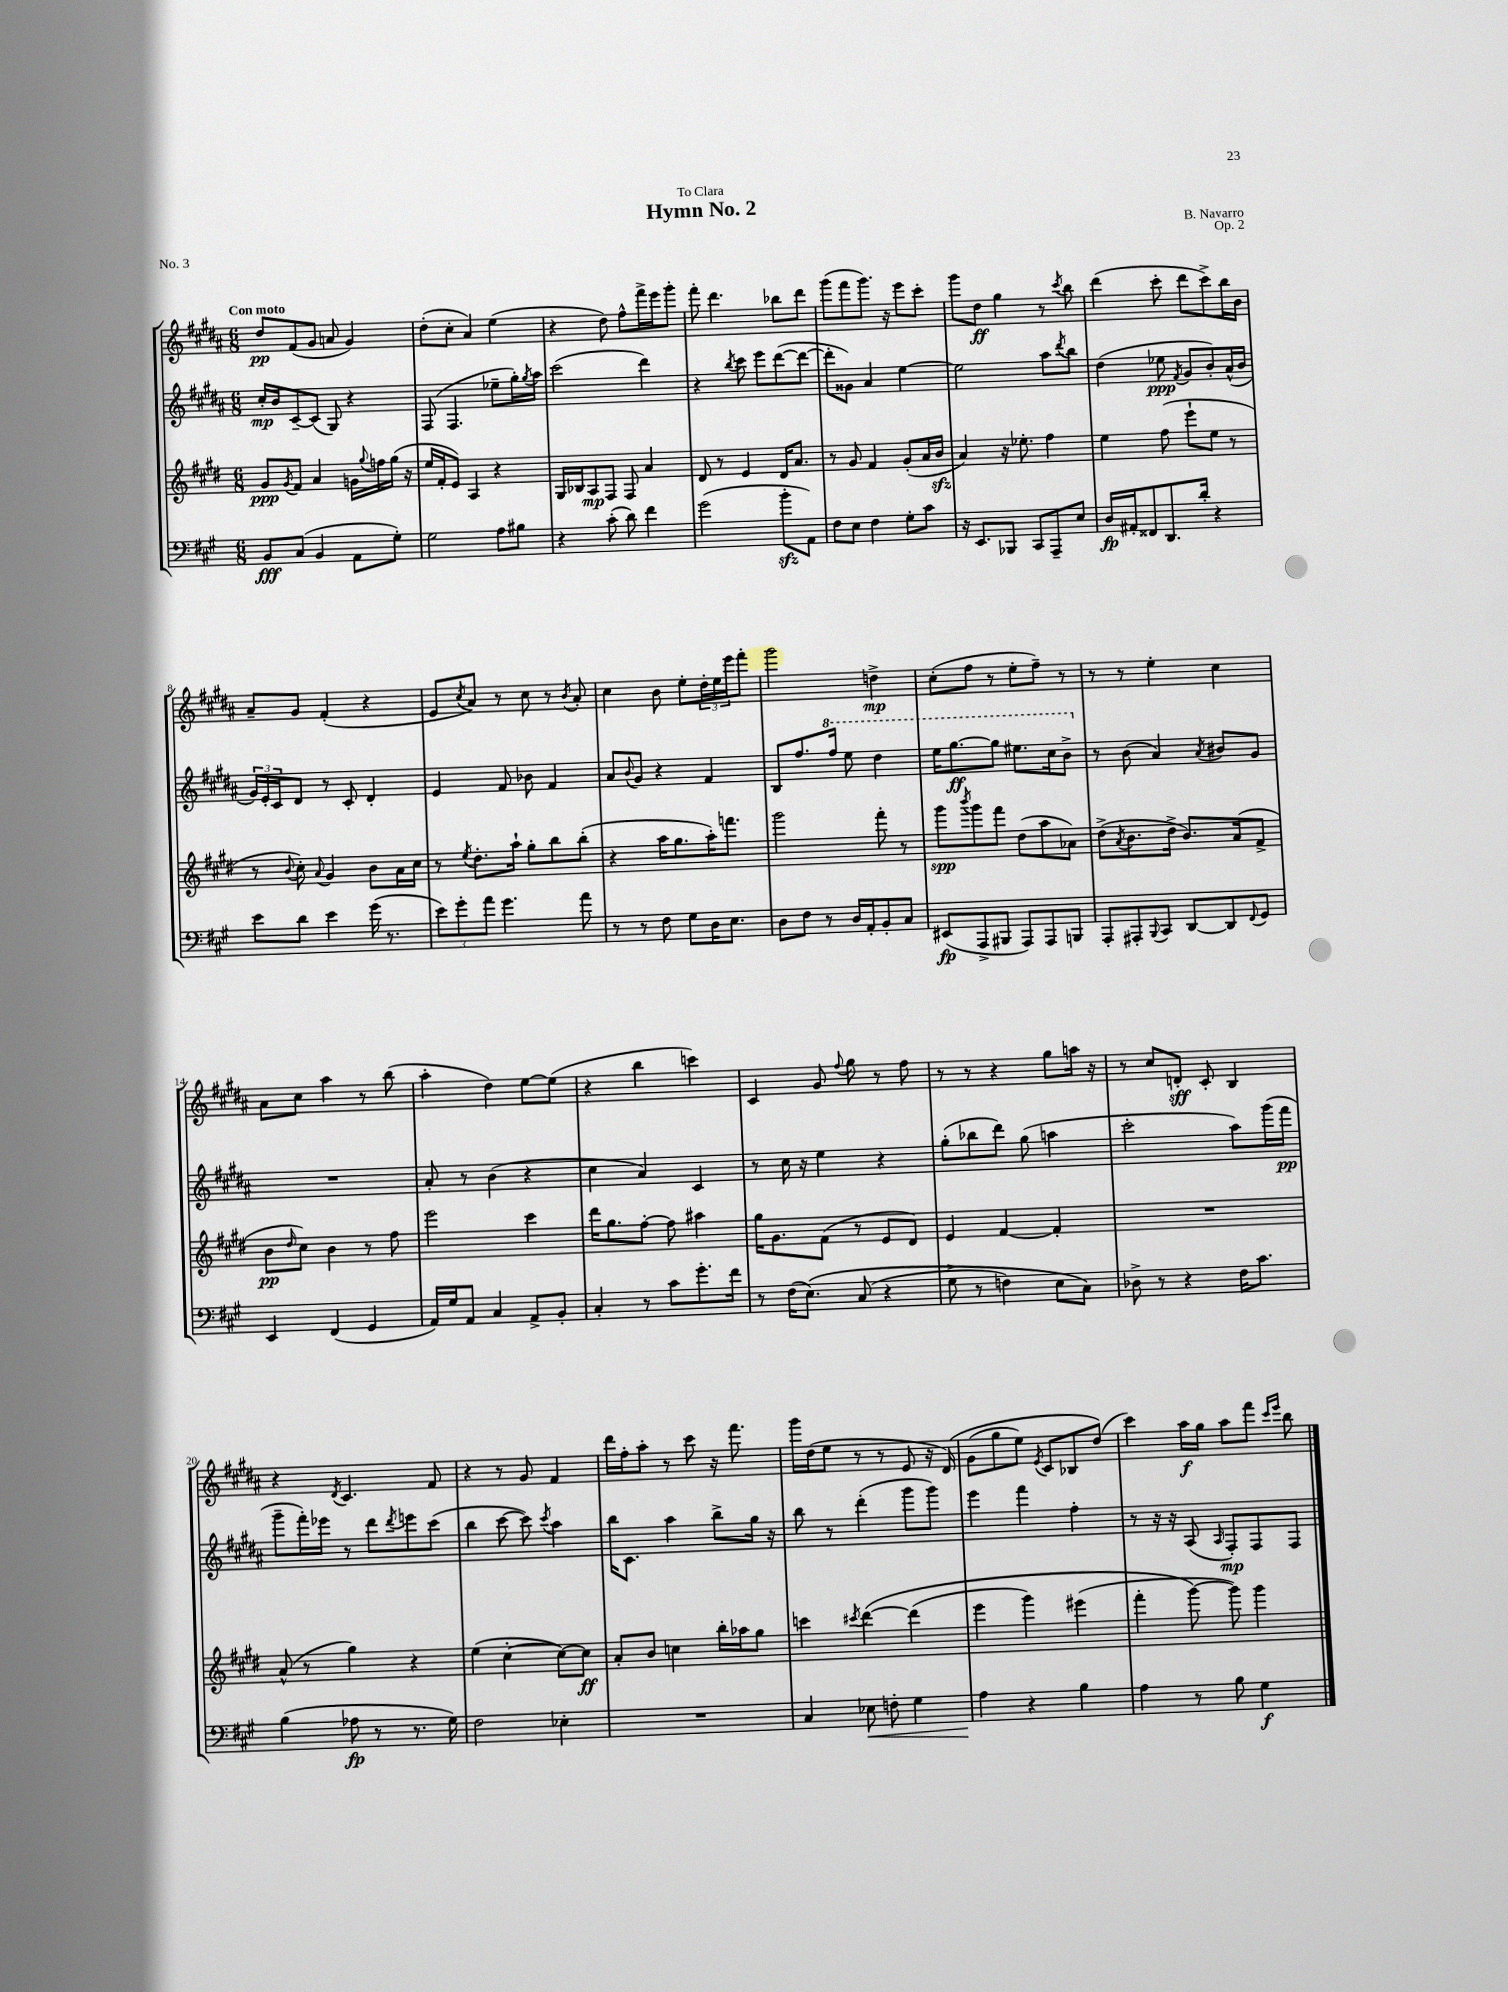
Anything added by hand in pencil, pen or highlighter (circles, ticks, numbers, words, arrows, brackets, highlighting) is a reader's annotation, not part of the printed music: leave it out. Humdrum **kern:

**kern	**kern	**kern	**kern
*staff4	*staff3	*staff2	*staff1
*clefF4	*clefG2	*clefG2	*clefG2
*k[f#c#g#]	*k[f#c#g#d#]	*k[f#c#g#d#a#]	*k[f#c#g#d#a#]
*M6/8	*M6/8	*M6/8	*M6/8
8BB	8g#	16cc#'	8dd#
.	.	16b	.
.	8qg#	.	.
(8C#	8f#	[8c#~	(8f#
4BB	4a	(8c#]	8g#
.	.	8G#)	8a
8AA	16g	4r	4g#)
.	8qqgg#	.	.
.	16ff	.	.
8G#')	(16gg#	.	.
.	16r	.	.
=	=	=	=
2G#	16ee	(8F#	(8dd#'
.	16f#'	.	.
.	8e)	4.F#	8cc#'
.	4A	.	4a#)
8A	4r	8ee-~	(4ee
8B#	.	16gg#')	.
.	.	8qgg#	.
.	.	16aa#	.
=	=	=	=
4r	16G#	(2ccc#	4r
.	16B-	.	.
.	8A	.	.
(8c#'	8F#	.	8dd#)
8d)	8F#	.	8ff#^^
4f#	4a	4ddd#)	16fff#^
.	.	.	16eee
.	.	.	8ggg#'
=	=	=	=
(2g#	8d#	4r	8fff#'
.	8r	.	4.ddd#
.	.	8qbb	.
.	4e	8ccc#	.
.	.	8eee	.
8b'	16d#	([8ddd#	8bb-
.	8.a	.	.
8AA)	.	8ddd#_	8ddd#
=	=	=	=
8F#	8r	8ddd#']	(8ggg#
8E	8g#	8g##)	8fff#
4F#	4f#	4a#	8.ggg#)
.	.	.	16r
8G#'	(8g#'	[4ee	8eee
8c#	16a	.	8ccc#'
.	16b	.	.
=	=	=	=
16r	4a)	2ee]	8ggg#
8.EE	.	.	.
.	.	.	8dd#
8BBB-	16r	.	4gg#
.	8.ee-'	.	.
8CC#	.	.	.
8AAA~	4ff#	8aa#	8r
.	.	8qddd#	8qccc#
8E	.	8bb	8bb
=	=	=	=
16D	4ee	(4dd#	(4ddd#
16AA#'	.	.	.
8FF##	.	.	.
8.DD	(8ff#	8ee-	8ccc#'
.	.	8qf#	.
.	8eee`	8g#	8ddd#
16d'	.	.	.
4r	8ee	8b')	8ccc#^)
.	8r	(16a#^^	16bb
.	.	16b	16b
=	=	=	=
8e	8r	24g#)	8a#~
.	.	24e'	.
.	.	24c#	.
.	8qqb	.	.
8d	8cc#')	8d#	8g#
.	8qqa	.	.
4e	4g#	8r	(4f#'
.	.	8c#'	.
(16g#	8b	4d#'	4r
8.r	.	.	.
.	16a	.	.
.	16cc#	.	.
=	=	=	=
12e)	8r	4e	8e
12g#'	.	.	.
.	8qee	.	8qcc#
.	8.dd#'	.	8a#)
12a	.	.	.
4.g#	.	8f#	8r
.	16aa`	.	.
.	8gg#'	8b-	8cc#
.	8bb	4f#	8r
.	.	.	8qb
8a	(8bb'	.	8a#'
=	=	=	=
8r	4r	8a#	4cc#
.	.	8qqb	.
8r	.	8g#	.
8F#	16aa	4r	8b
.	8.gg#	.	.
8G#	.	.	8ee'
16D	16aa')	4f#	24dd#'
.	.	.	24ee
8.E	8.fff	.	.
.	.	.	24eee
.	.	.	8fff#'
=	=	=	=
8D	2ggg#	8B	2ggg#
8F#	.	8.ff#	.
8r	.	.	.
.	.	16fff#	.
16D	.	8eee	.
16AA'	.	.	.
8BB'	8fff#'	4ddd#	4dd^
8C#	8r	.	.
=	=	=	=
(8EE#	8ggg#	16eee	(8cc#'
.	.	[8.ggg#	.
.	8qbbb	.	.
8AAA^	8ggg#	.	8ff#
8BBB#	8fff#	8ggg#]	8r
8AAA)	(8dd#	8.eee#	8ee'
8AAA	8aa	.	8ff#~)
.	.	16ccc#	.
8BBB	8a-)	8bb^	8r
=	=	=	=
8AAA'	(8dd#^	8r	8r
.	8qa	.	.
8AAA#'	8.b	(8b	8r
8qqBBB	.	.	.
8CC#	.	4a#)	4ee'
.	16dd#^	.	.
[8DD	8.b)	.	.
.	.	8qa#	.
8DD]	.	8b#	4cc#
.	(16a	.	.
8qqFF#	.	.	.
8GG#	8f#^	8g#	.
=	=	=	=
4EE	8b	2.r	8a#
.	16qqdd#	.	.
.	8cc#)	.	8cc#
(4FF#	4b	.	4aa#
4GG#	8r	.	8r
.	8ff#	.	(8bb
=	=	=	=
16AA)	2eee	8a#'	4aa#'
16G#	.	.	.
8AA	.	8r	.
4C#	.	(4b	4dd#)
8AA^	4ccc#	4r	[8ee
8BB'	.	.	(8ee]
=	=	=	=
4C#'	16ddd#	4cc#	4r
.	8.gg#	.	.
8r	[8ff#'	4a#)	4bb
8c#	8ff#]	.	.
8.g#'	4aa#	4c#	4ccc)
16f#	.	.	.
=	=	=	=
8r	16gg#	8r	4c#
.	8.g#	.	.
(16F#	.	16cc#	.
&(8.E)	.	16r	.
.	(8f#	4ee	8g#
.	.	.	8qqff#
(8C#	8r	.	8gg#
4r	8e	4r	8r
.	8d#)	.	8ff#
=	=	=	=
8G#^	4e	(8gg#'	8r
8r	.	8bb-	8r
4F)	[4f#	8ddd#)	4r
.	.	(8gg#	.
8E	4f#']	4aa	8gg#
8C#&)	.	.	16aa
.	.	.	16r
=	=	=	=
8D-^	2.r	2ccc#'	8r
8r	.	.	8cc#
4r	.	.	8d'
.	.	.	8c#'
16F#	.	8aa#)	4B
8.c#	.	.	.
.	.	(16ggg#	.
.	.	16fff#	.
=	=	=	=
(4B	(8a^^	8ggg#~	4r
.	8r	16fff#')	.
.	.	16eee-	.
.	.	.	8qd#
8A-	4gg#)	8r	4.c#
8r	.	8ddd#	.
.	.	8qddd#	.
8.r	4r	8eee	.
.	.	(8ccc#	8f#
16G#)	.	.	.
=	=	=	=
2F#	(4ee	4bb	4r
.	[4cc#'	[8ccc#	8r
.	.	8ccc#])	8g#
.	.	8qccc#	.
4E-'	8cc#_)	4aa#	4f#
.	8cc#]	.	.
=	=	=	=
2.r	8a'	16bb	16ddd#
.	.	8.c#	16ff#'
.	8b	.	8aa#'
.	4cc	4aa#	8r
.	.	.	8ccc#
.	16bb'	8bb^	16r
.	16aa-	.	8.fff#
.	8gg#	16gg#	.
.	.	16r	.
=	=	=	=
4C#	4ccc	8bb	16ggg#
.	.	.	(16dd#
.	.	8r	8ee
.	8qccc#	.	.
8E-	&([4ddd#	(4ddd#'	8r
8F'	.	.	8r
4G#	(4ddd#]	8ggg#	8e
.	.	8ggg#)	16r
.	.	.	&(16d#)
=	=	=	=
4A	4eee	4eee	(8g#
.	.	.	8gg#
4r	4ggg#)	4fff#	8ee)
.	.	.	8qe
.	.	.	8c#
4B	(4eee#	4ff#'	8B-
.	.	.	(8dd#&)
=	=	=	=
4A	4fff#'	8r	4ccc#)
.	.	16r	.
.	.	16r	.
8r	[8ggg#&)	(8A#	16aa#
.	.	.	16gg#
.	.	16qqA#	.
8B	8ggg#])	8F#')	8aa#
4G#	4ggg#	8F#	8fff#
.	.	.	16qqccc#
.	.	.	16qqeee
.	.	8F#	8bb
==	==	==	==
*-	*-	*-	*-
